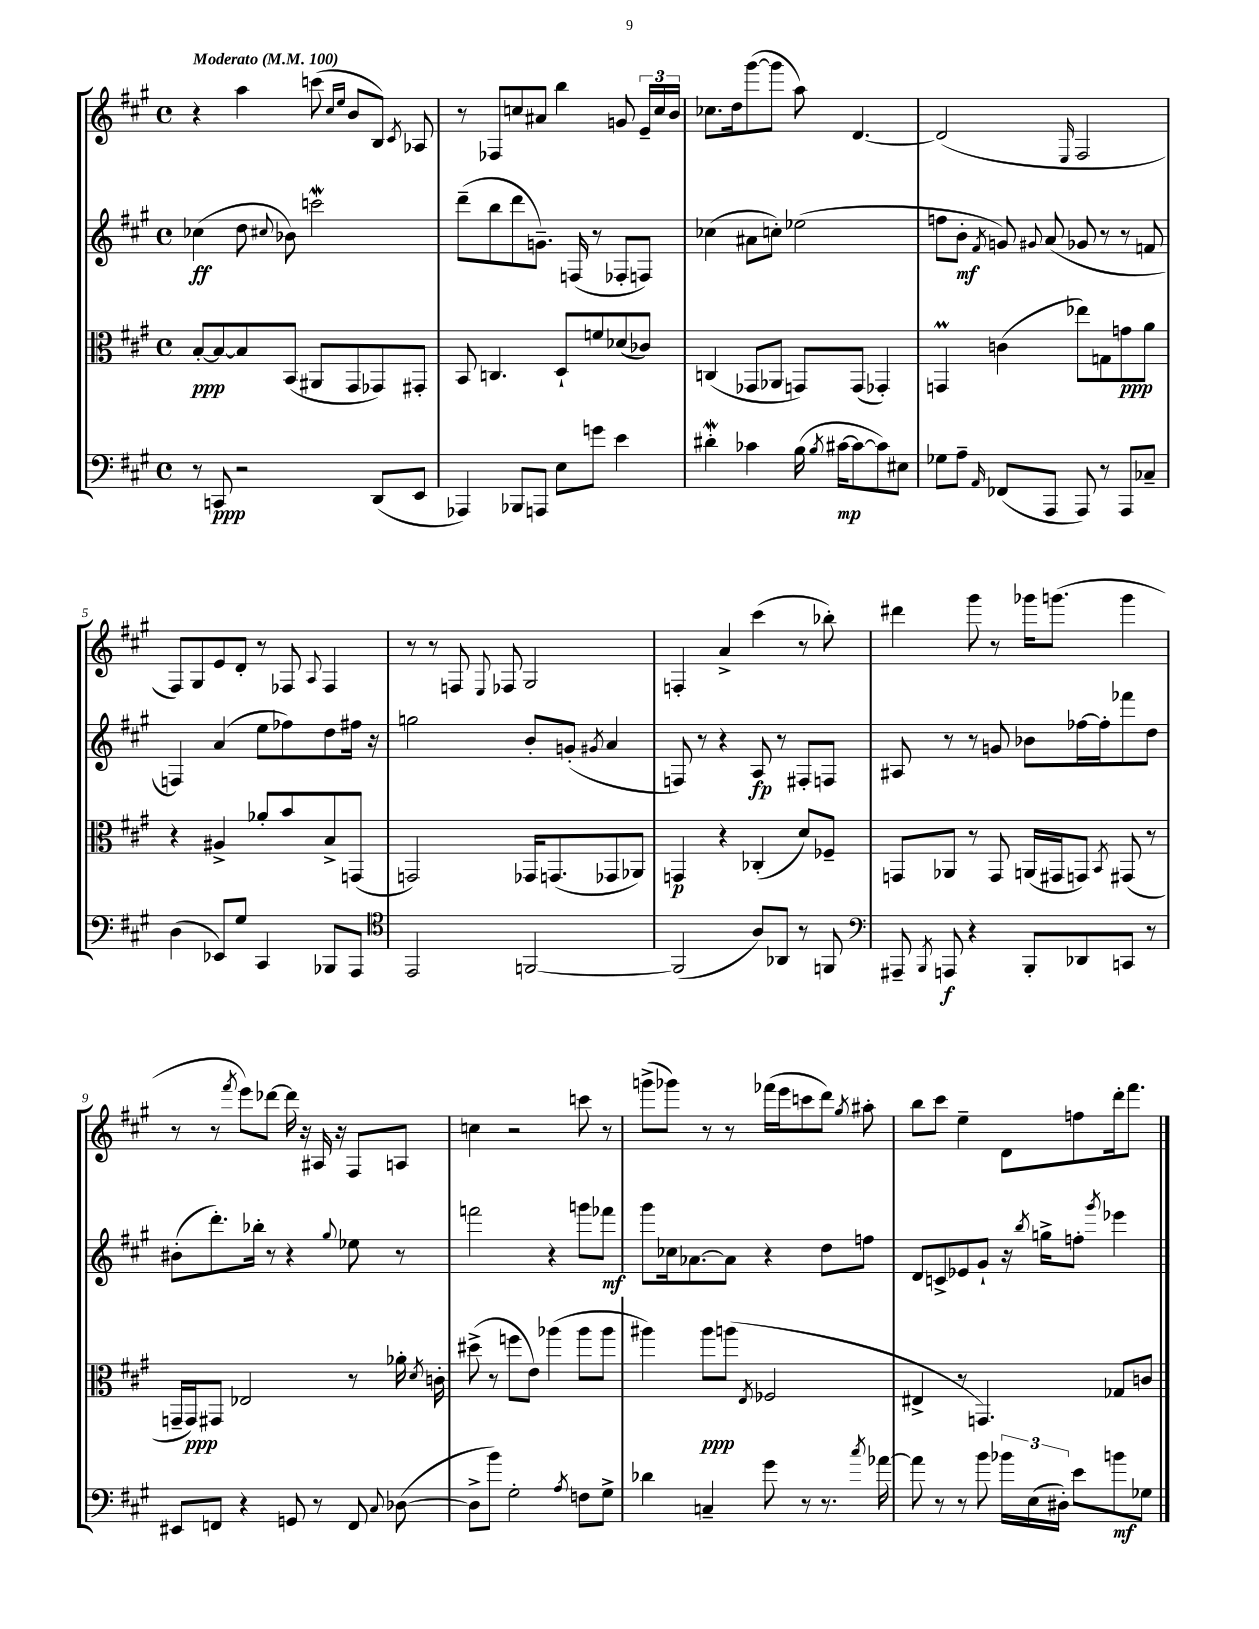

**kern	**kern	**kern	**kern
*staff4	*staff3	*staff2	*staff1
*clefF4	*clefC3	*clefG2	*clefG2
*k[f#c#g#]	*k[f#c#g#]	*k[f#c#g#]	*k[f#c#g#]
*M4/4	*M4/4	*M4/4	*M4/4
*met(c)	*met(c)	*met(c)	*met(c)
*MM100	*MM100	*MM100	*MM100
8r	[8B'/L	(4cc-\	4r
8CC/	8B/_	.	.
2r	8B/]	8dd\	4aa\
.	.	8qqcc#/	.
.	(8BB/J	8b-\)	.
.	8AA#/L	2ccc\	(8ccc\
.	.	.	16qqcc#/LL
.	.	.	16qqee/JJ
.	8GG#/	.	8b/L
(8DD/L	8GG-/)	.	8B/J)
.	.	.	8qc#/
8EE/J	8GG#'/J	.	8A-/
=	=	=	=
4AAA-/)	8BB/	(8ddd~\L	8r
.	4.C/	8bb\	8F-/L
8BBB-/L	.	8ddd\	8cc/
8AAA/J	.	8.g~\J)	8a#/J
8E\L	8D`/L	.	4bb\
.	.	(16F/	.
8g\J	8f/	8r	.
4e\	(8d-/	8F-'/L	8g/
.	8c-/J)	8F/J)	24e~/LL
.	.	.	24cc/
.	.	.	24b/JJ
=	=	=	=
4d#'\	(4C/	(4cc-\	8.cc-\L
.	.	.	16dd\k
4c-\	8GG-/L	8a#\L	([8ggg#\
.	8AA-/J	8cc'\J)	8ggg#\]J
(16B\	8GG/L)	(2ee-\	8aa\)
8qB/	.	.	.
[16c#\LK	.	.	.
8c#\_	(8GG/J	.	[4.d/
8c#\])	4GG-'/)	.	.
8E#\J	.	.	.
=	=	=	=
8G-\L	4GG/	8ff\L	(2d/]
8A~\J	.	8b'\J	.
16qqAA/	.	8qf#/	.
(8FF-/L	(4c\	8g/)	.
.	.	8qqg#/	.
8AAA/J	.	(8a/	.
.	.	.	16qqE/
8AAA/)	8ee-\L)	8g-/	2F#/
8r	8G\	8r	.
8AAA/L	8g\	8r	.
8C-~/J	8a\J	8f/	.
=	=	=	=
(4D\	4r	4F/)	8F#/L)
.	.	.	8G#/
8EE-/L)	4A#^/	(4a/	8e/
8G#/J	.	.	8d'/J
4CC#/	8a-'/L	8ee\L	8r
.	8b/	8ff-\)	8F-/
.	.	.	8qqA/
8BBB-/L	8B^/	8dd\	4F-/
8AAA/J	(8GG/J	16ff#\Jk	.
.	.	16r	.
=	=	=	=
*clefC4	*	*	*
2EE/	2GG/)	2gg\	8r
.	.	.	8r
.	.	.	8F/
.	.	.	8qqE/
.	.	.	8F-/
[2FF/	16GG-/LK	8b'/L	2G#/
.	(8.GG/	.	.
.	.	(8g'/J	.
.	.	8qg#/	.
.	8GG-/	4a/	.
.	8AA-/J)	.	.
=	=	=	=
(2FF/]	4GG/	8F/)	4F'/
.	.	8r	.
.	4r	4r	4a^/
8A/L)	(4C-'/	8A/	(4ccc#\
8AA-/J	.	8r	.
8r	8d/L)	8F#'/L	8r
8FF/	8F-~/J	8F/J	8bb-'\)
=	=	=	=
*clefF4	*	*	*
8AAA#~/	8GG/L	8A#/	4ddd#\
8qBBB/	.	.	.
8AAA/	8AA-/J	8r	.
4r	8r	8r	8ggg#\
.	8GG/	8g/	8r
8BBB'/L	(16AA/LL	8b-\L	16ggg-\LK
.	16GG#/J	.	(8.ggg\J
8DD-/	8GG/J)	[16ff-\L	.
.	.	16ff-'\]J	.
.	8qBB/	.	.
8CC/J	(8GG#/	8fff-\	4ggg\
8r	8r	8dd\J	.
=	=	=	=
8EE#/L	16GG~/LL	(8b#'\L	8r
.	16GG/J)	.	.
8FF/J	8GG#/J	8.ddd'\)	8r
.	.	.	8qfff#/
4r	2E-/	.	8eee\L)
.	.	16bb-'\Jk	.
.	.	8r	[8ddd-\J
8GG/	.	4r	16ddd-\]
.	.	.	16r
8r	.	.	16A#/
.	.	.	16r
.	.	8qqgg#/	.
8FF/	8r	8ee-\	8F#/L
8qqC#/	.	.	.
([8D-\	16a-'\	8r	8A/J
.	8qd/	.	.
.	16c'\	.	.
=	=	=	=
8D-^\]L	(8dd#^\	2fff\	4cc\
8b\J)	8r	.	.
2G#'\	8ff\L	.	2r
.	8e\J)	.	.
.	(4aa-\	4r	.
8qA/	.	.	.
8F\L	8aa-\L	8ggg\L	8ccc\
8G#^\J	8aa-\J	8fff-\J	8r
=	=	=	=
4d-\	4aa#\)	8ggg#\L	(8ggg^\L
.	.	16cc-\k	8ggg-\J)
.	.	[8.a-\	.
4C~/	8aa#\L	.	8r
.	(8aa\J	8a-\]J	8r
.	8qE/	.	.
8g#\	2F-/	4r	(16fff-\LL
.	.	.	16eee\J
8r	.	.	8ccc\
8.r	.	8dd\L	8ddd\J)
.	.	.	8qgg#/
.	.	8ff\J	8aa#'\
8qcc#/	.	.	.
[16a-\	.	.	.
=	=	=	=
8a-\]	4E#^/	8d/L	8bb\L
8r	.	8c^/	8ccc#\J
8r	8r	8e-/	4ee~\
8b\	4.GG/)	8g#`/J	.
24b-\LL	.	16r	8d\L
(24E\	.	.	.
.	.	8qbb/	.
.	.	16gg^\LK	.
24D#'\JJ)	.	.	.
8e\L	.	8ff'\J	8ff\
.	.	8qggg#/	.
8b\	8G-/L	4eee-\	16ddd'\k
.	.	.	8.fff#\J
8G-\J	8c/J	.	.
==	==	==	==
*-	*-	*-	*-
